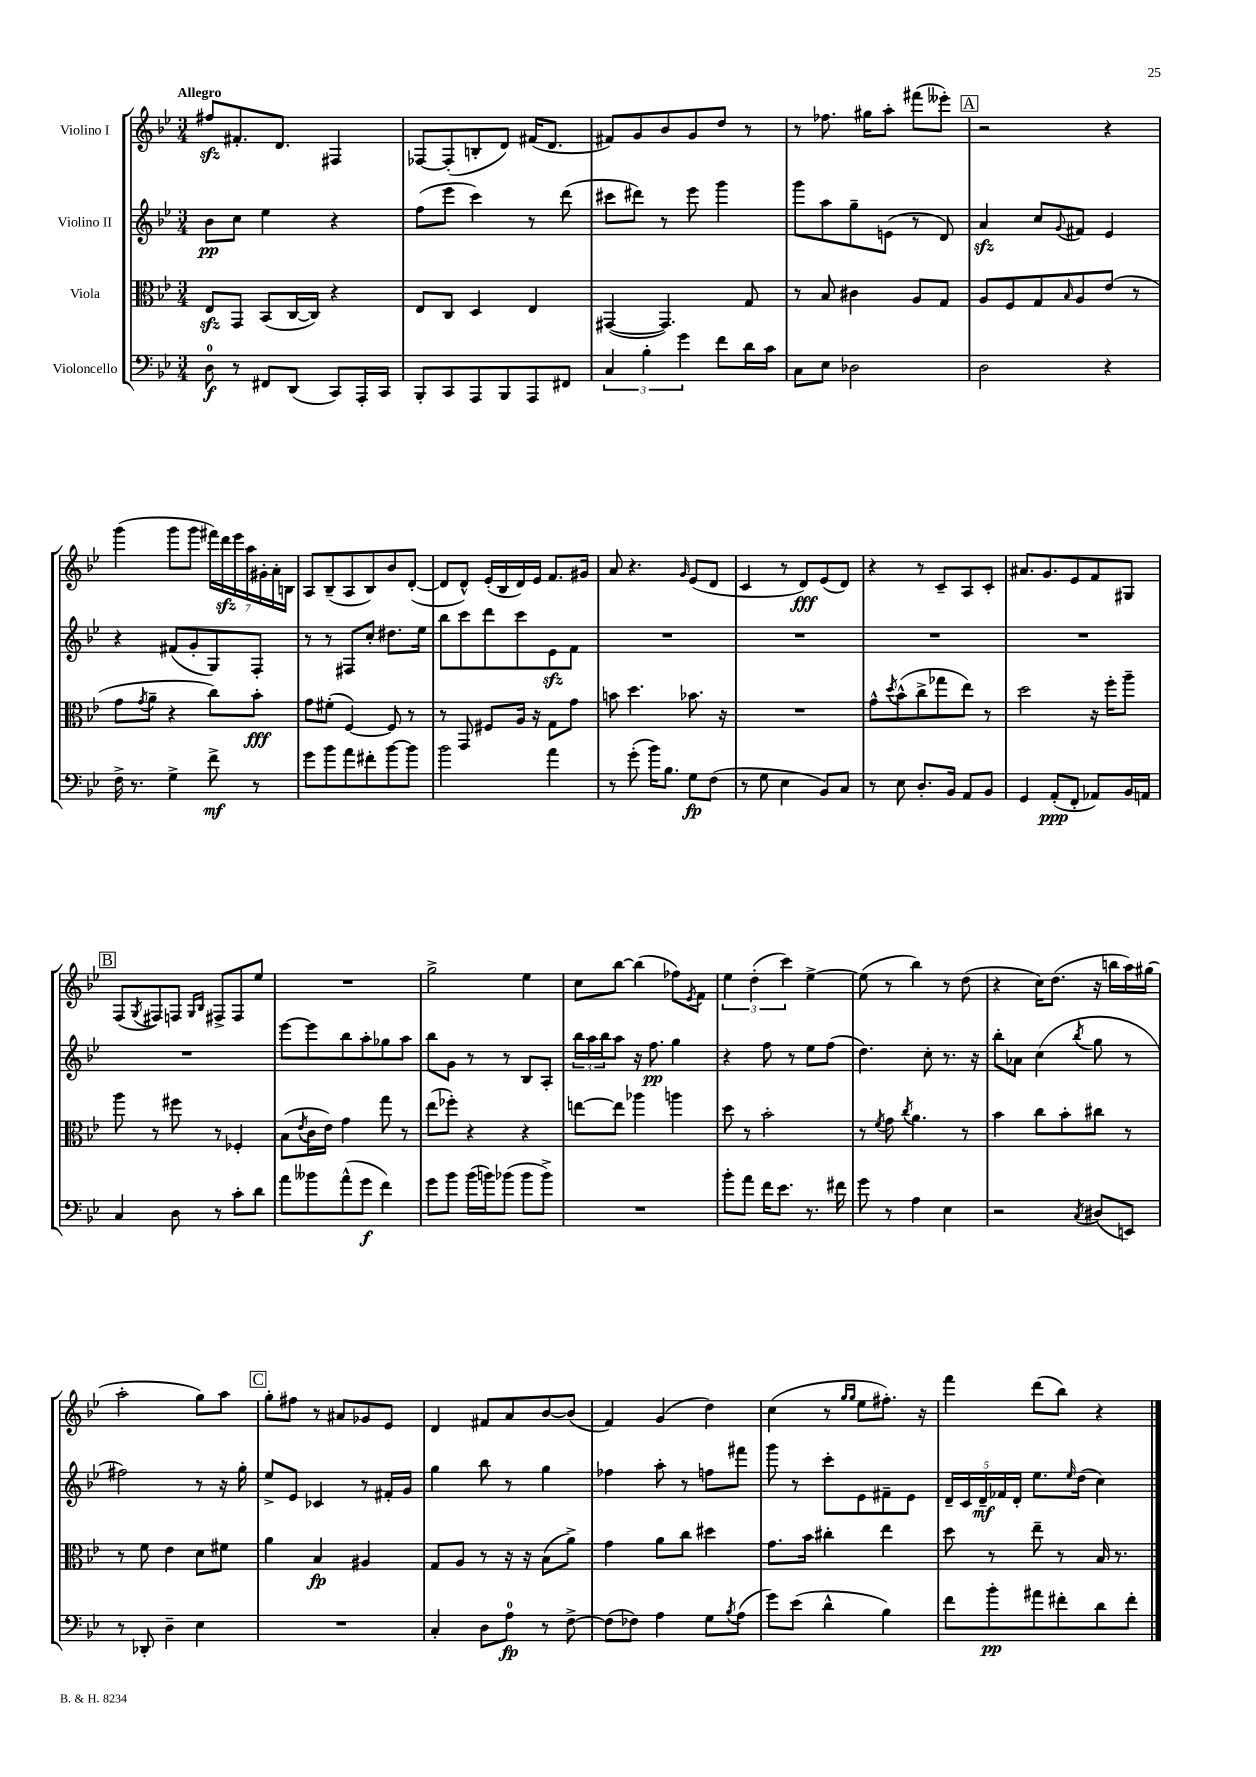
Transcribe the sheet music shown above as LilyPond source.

<<
\new StaffGroup <<
\new Staff = "s0" \with { instrumentName = "Violino I" } {
    \clef treble \key bes \major \numericTimeSignature \time 3/4 \tempo "Allegro"
    fis''8\sfz fis'8.-. d'8. fis4 |
    fes8~ fes8-.( b8-. d'8) fis'16( d'8. |
    fis'8) g'8 bes'8 g'8 d''8 r8 |
    r8 fes''8. gis''16 a''8-. fis'''8( eeses'''8-.) |
    \mark \markup { \box "A" } r2 r4 |
    g'''4( g'''8 g'''8 \tuplet 7/4 { fis'''16) d'''16\sfz ees'''16 a''16 gis'16-. a'16-. b16 } |
    a8 bes8--( a8 bes8) bes'8 d'8~-.( |
    d'8 d'8-^) ees'16-.( bes16 d'16) ees'16 f'8. gis'16 |
    a'8 r4. \grace { g'16 } ees'8( d'8 |
    c'4 r8 d'8\fff) ees'8( d'8) |
    r4 r8 c'8-- a8 c'8-. |
    ais'8. g'8. ees'8 f'8 gis8 |
    \mark \markup { \box "B" } f8( \acciaccatura { g8 } fis8) f8 \grace { g16 bes16 } fis8-> fis8 ees''8 |
    R2. |
    g''2-> ees''4 |
    c''8 bes''8~ bes''4( fes''8) \acciaccatura { ees'8 } f'8 |
    \tuplet 3/2 { ees''4 d''4-.( c'''4) } ees''4~-> |
    ees''8( r8 bes''4) r8 d''8( |
    r4 c''16) d''8.( r16 b''16 a''16) gis''16( |
    a''2-. g''8) a''8 |
    \mark \markup { \box "C" } g''8-. fis''8 r8 ais'8 ges'8 ees'8 |
    d'4 fis'8 a'8 bes'8~ bes'8( |
    f'4) g'4( d''4) |
    c''4( r8 \grace { g''16 g''16 } ees''8 fis''8.-.) r16 |
    f'''4 d'''8( bes''8) r4 \bar "|." |
}
\new Staff = "s1" \with { instrumentName = "Violino II" } {
    \clef treble \key bes \major \numericTimeSignature \time 3/4
    bes'8\pp c''8 ees''4 r4 |
    f''8( ees'''8 c'''4) r8 d'''8( |
    cis'''8 dis'''8) r8 ees'''8 g'''4 |
    g'''8 a''8 g''8-- e'8( r8 d'8) |
    \mark \markup { \box "A" } a'4\sfz c''8 \appoggiatura { g'8 } fis'8 ees'4 |
    r4 fis'8( g'8-. g8) f8-. |
    r8 r8 fis8 c''8-. dis''8. ees''16 |
    bes''8 c'''8 d'''8 c'''8 ees'8\sfz f'8 |
    R2. |
    R2. |
    R2. |
    R2. |
    \mark \markup { \box "B" } R2. |
    ees'''8~ ees'''8 bes''8 a''8-. ges''8 a''8 |
    bes''8 g'8 r8 r8 bes8 a8-. |
    \tuplet 3/2 { bes''16 a''16 bes''16 } a''8 r16 f''8.\pp g''4 |
    r4 f''8 r8 ees''8 f''8( |
    d''4.) c''8-. r8. r16 |
    bes''8-. aes'8 c''4( \acciaccatura { bes''8 } g''8 r8 |
    fis''2) r8 r16 g''16-. |
    \mark \markup { \box "C" } ees''8-> ees'8 ces'4 r8 fis'16-. g'16 |
    g''4 bes''8 r8 g''4 |
    fes''4 a''8-. r8 f''8 fis'''8 |
    g'''8 r8 c'''8-. ees'8 fis'8-- ees'8 |
    \tuplet 5/4 { d'16-- c'16 d'16--\mf fes'16 d'16-. } ees''8. \grace { ees''16 } d''16( c''4) \bar "|." |
}
\new Staff = "s2" \with { instrumentName = "Viola" } {
    \clef alto \key bes \major \numericTimeSignature \time 3/4
    ees8\sfz g,8 bes,8( c16~ c16) r4 |
    ees8 c8 d4 ees4 |
    gis,4~( gis,4.) g8 |
    r8 bes8 cis'4 a8 g8 |
    \mark \markup { \box "A" } a8 f8 g8 \grace { bes16 } a8 ees'8( r8 |
    g'8 \acciaccatura { g'8 } a'8-- r4 c''8) bes'8-.\fff |
    g'8 fis'8-.( f4~) f8 r8 |
    r8 g,8 fis8 a16 r16 g8 g'8 |
    b'8 d''4. bes'8. r16 |
    R2. |
    g'8-^ \acciaccatura { d''8 } bes'8-^( c''8-> ges''8 ees''8) r8 |
    d''2 r16 f''16-. a''8-- |
    \mark \markup { \box "B" } a''8 r8 fis''8 r8 fes4-. |
    bes8( \acciaccatura { ees'8 } c'16 ees'16) g'4 g''8 r8 |
    ees''8( fes''8-.) r4 r4 |
    e''8~ e''8 aes''4 a''4 |
    d''8 r8 bes'2-. |
    r8 \acciaccatura { f'8 } g'8 \acciaccatura { c''8 } a'4. r8 |
    bes'4 c''8 bes'8-. cis''8 r8 |
    r8 f'8 ees'4 d'8 fis'8 |
    \mark \markup { \box "C" } a'4 bes4\fp ais4 |
    g8 a8 r8 r16 r16 bes8( a'8->) |
    g'4 a'8 c''8 dis''4 |
    g'8. bes'16 cis''4-. ees''4 |
    d''8 r8 ees''8-- r8 bes16 r8. \bar "|." |
}
\new Staff = "s3" \with { instrumentName = "Violoncello" } {
    \clef bass \key bes \major \numericTimeSignature \time 3/4
    d8-0\f r8 fis,8 d,8( c,8) a,,16-. c,16 |
    bes,,8-. c,8 a,,8 bes,,8 a,,8 fis,8 |
    \tuplet 3/2 { c4 bes4-. g'4 } f'8 d'16 c'16 |
    c8 ees8 des2 |
    \mark \markup { \box "A" } d2 r4 |
    f16-> r8. g4-> f'8->\mf r8 |
    g'8 bes'8 a'8 fis'8-. bes'8~ bes'8 |
    bes'2 a'4 |
    r8 g'8-.( bes'16) bes8. g8\fp f8( |
    r8 g8 ees4 bes,8) c8 |
    r8 ees8 d8.-. bes,16 a,8 bes,8 |
    g,4 a,8-.\ppp( f,8-. aes,8) bes,16 a,16 |
    \mark \markup { \box "B" } c4 d8 r8 c'8-. d'8 |
    a'8 beses'8 a'8-^( g'8\f f'4) |
    g'8 bes'8 bes'16( b'16) bes'8( bes'8 bes'8->) |
    R2. |
    bes'8-. a'8 f'16 ees'8. r8. fis'16 |
    g'8 r8 a4 ees4 |
    r2 \acciaccatura { c8 } dis8( e,8) |
    r8 des,8-. d4-- ees4 |
    \mark \markup { \box "C" } R2. |
    c4-. d8 a8-0\fp r8 f8~-> |
    f8( fes8) a4 g8 \acciaccatura { bes8 } a8( |
    g'8) ees'8( d'4-^ bes4) |
    f'8 bes'8-.\pp ais'8 fis'8-. d'8 fis'8-. \bar "|." |
}
>>
>>
\layout { \context { \Score \remove "Bar_number_engraver" } }
